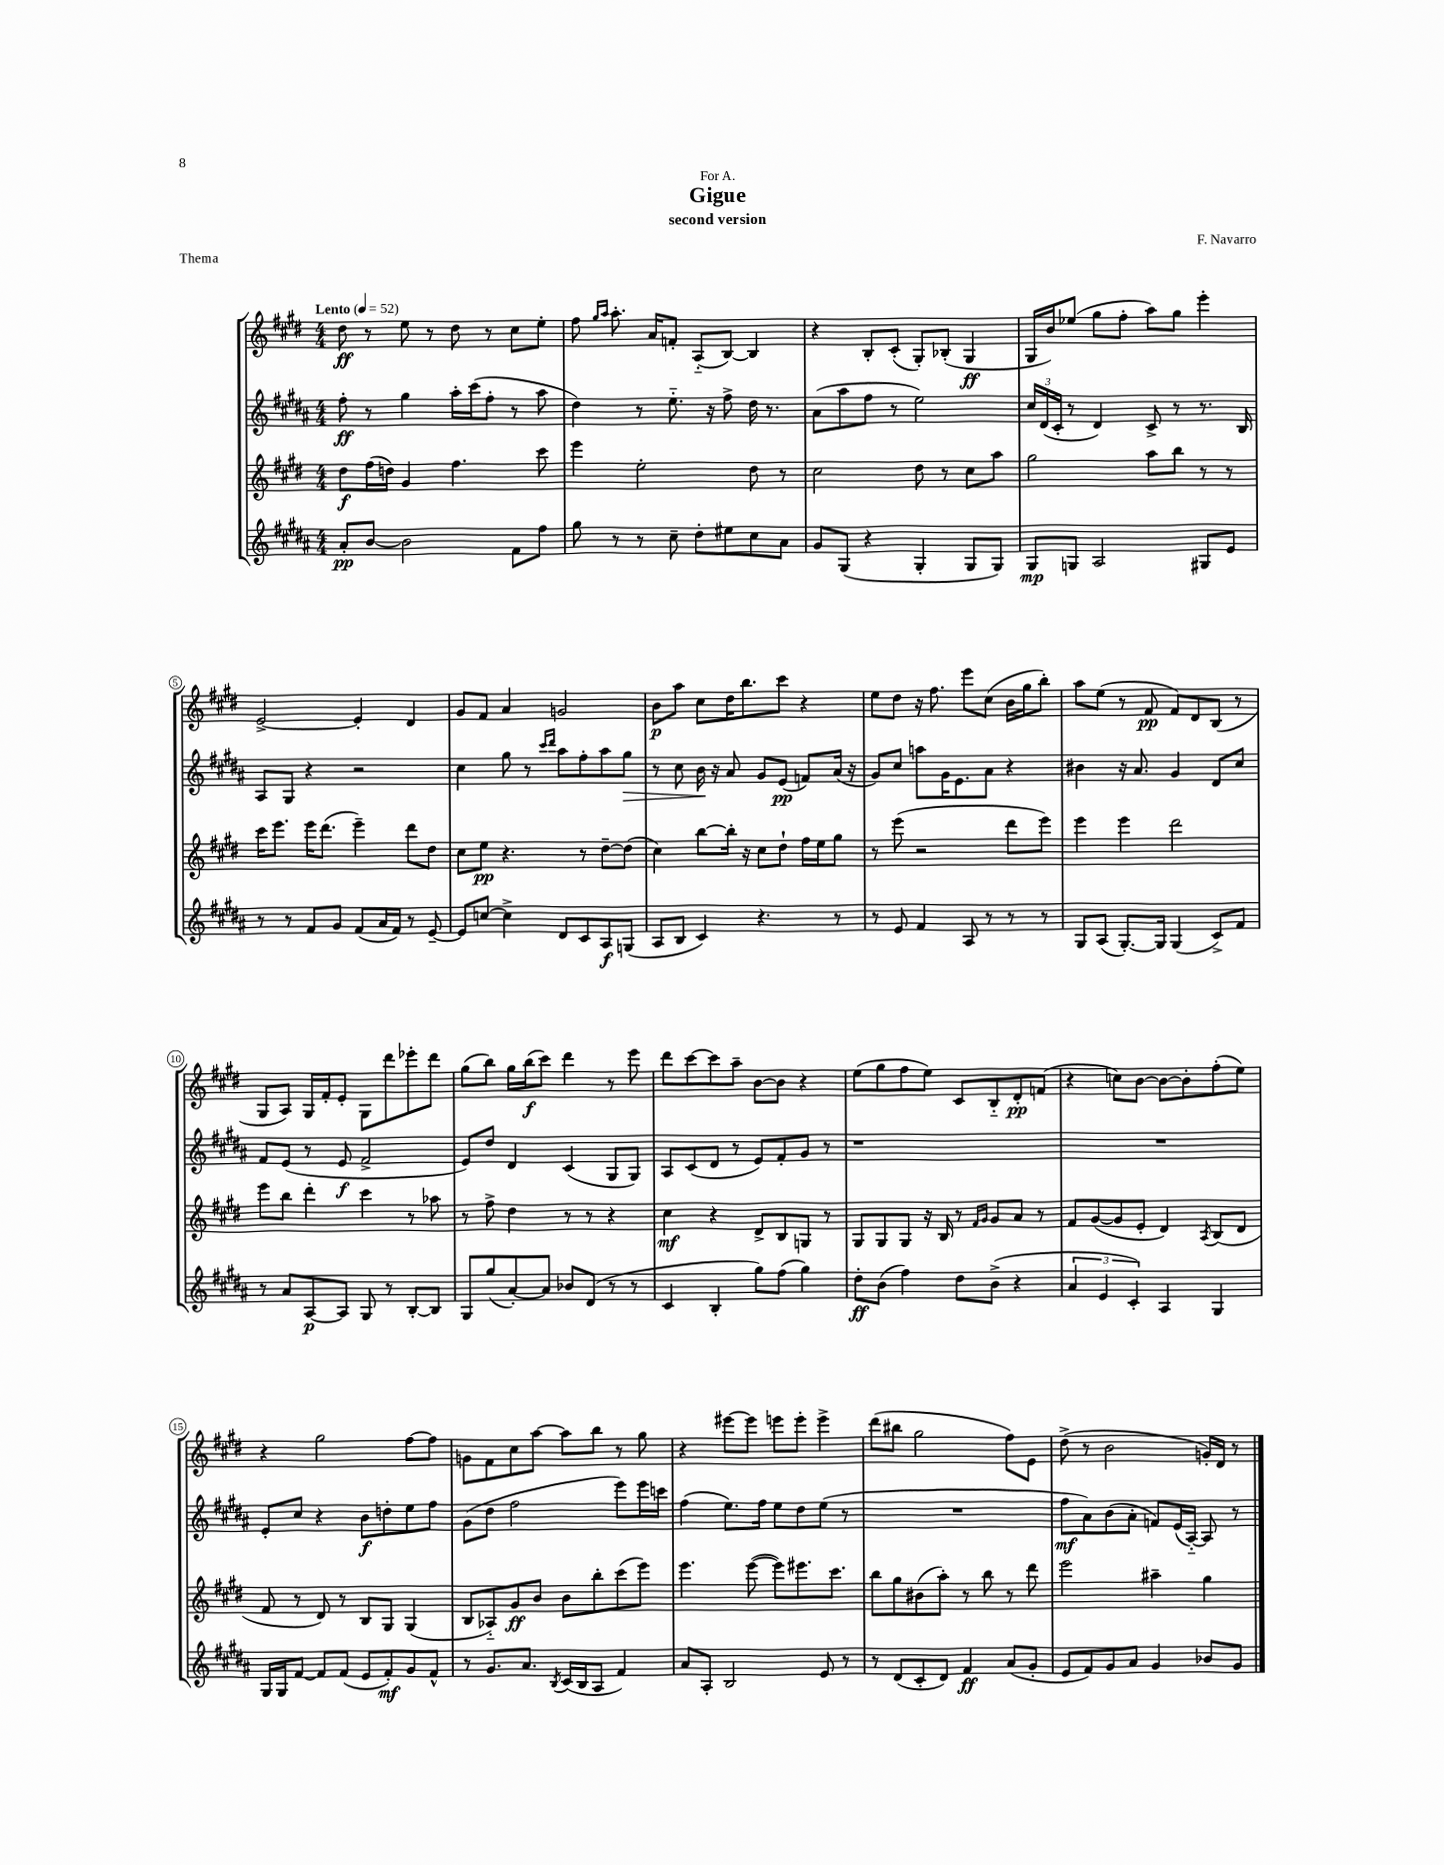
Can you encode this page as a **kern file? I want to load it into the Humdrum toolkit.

**kern	**dynam	**kern	**dynam	**kern	**dynam	**kern	**dynam
*part4	*part4	*part3	*part3	*part2	*part2	*part1	*part1
*staff4	*staff4	*staff3	*staff3	*staff2	*staff2	*staff1	*staff1
*clefG2	*	*clefG2	*	*clefG2	*	*clefG2	*
*k[f#c#g#d#a#]	*	*k[f#c#g#d#]	*	*k[f#c#g#d#a#]	*	*k[f#c#g#d#]	*
*M4/4	*	*M4/4	*	*M4/4	*	*M4/4	*
*MM52	*	*MM52	*	*MM52	*	*MM52	*
=1	=1	=1	=1	=1	=1	=1	=1
!	!	!	!	!	!	!LO:TX:a:B:t=Lento	!
8a#'/L	pp	8dd#\L	f	8ff#'\	ff	8dd#\	ff
[8b/J	.	(16ff#\L	.	8r	.	8r	.
.	.	16ddn\JJ)	.	.	.	.	.
2b\]	.	4g#/	.	4gg#\	.	8ee\	.
.	.	.	.	.	.	8r	.
.	.	4.ff#\	.	16aa#'\LL	.	8dd#\	.
.	.	.	.	(16ccc#\J	.	.	.
.	.	.	.	8ff#'\J	.	8r	.
8f#\L	.	.	.	8r	.	8cc#\L	.
8ff#\J	.	8ccc#\	.	8aa#\	.	8ee'\J	.
=2	=2	=2	=2	=2	=2	=2	=2
8gg#\	.	4eee\	.	4dd#\)	.	8ff#\	.
.	.	.	.	.	.	16qqgg#/LL	.
.	.	.	.	.	.	16qqaa/JJ	.
8r	.	.	.	.	.	8.aa'\	.
8r	.	2ee'\	.	8r	.	.	.
.	.	.	.	.	.	16a/KL	.
8cc#~\	.	.	.	8.ee\	.	8fn'/J	.
8dd#'\L	.	.	.	.	.	(8A/L	.
.	.	.	.	16r	.	.	.
8ee#X\	.	.	.	8ff#^\	.	[8B/J)	.
8cc#\	.	8dd#\	.	16dd#\	.	4B/]	.
.	.	.	.	8.r	.	.	.
8a#\J	.	8r	.	.	.	.	.
=3	=3	=3	=3	=3	=3	=3	=3
8g#/L	.	2cc#\	.	(8a#\L	.	4r	.
(8G#/J	.	.	.	8aa#\	.	.	.
4r	.	.	.	8ff#\J	.	8B'/L	.
.	.	.	.	8r	.	(8c#'/J	.
4G#'/	.	8dd#\	.	2ee\)	.	8G#'/L)	.
.	.	8r	.	.	.	(8B-X'/J	.
8G#/L	.	8cc#\L	.	.	.	4G#/	ff
8G#/J)	.	8aa\J	.	.	.	.	.
=4	=4	=4	=4	=4	=4	=4	=4
8G#/L	mp	2gg#\	.	24cc#/LL	.	16G#/LL	.
.	.	.	.	(24d#/	.	.	.
.	.	.	.	.	.	16b/J)	.
.	.	.	.	24c#'/JJ	.	.	.
8Gn/J	.	.	.	8r	.	(8ee-X/J	.
2A#/	.	.	.	4d#/)	.	8gg#\L	.
.	.	.	.	.	.	8ff#'\J	.
.	.	8aa\L	.	8c#^/	.	8aa\L)	.
.	.	8bb\J	.	8r	.	8gg#\J	.
8G#X/L	.	8r	.	8.r	.	4eee'\	.
8e/J	.	8r	.	.	.	.	.
.	.	.	.	16B/	.	.	.
!!LO:LB:g=z
=5	=5	=5	=5	=5	=5	=5	=5
8r	.	16ccc#\KL	.	8A#/L	.	[2e^/	.
.	.	8.eee\J	.	.	.	.	.
8r	.	.	.	8G#/J	.	.	.
8f#/L	.	16eee\KL	.	4r	.	.	.
.	.	(8.ddd#\J	.	.	.	.	.
8g#/J	.	.	.	.	.	.	.
(8f#/L	.	4eee~\)	.	2r	.	4e'/]	.
16a#/L	.	.	.	.	.	.	.
16f#/JJ)	.	.	.	.	.	.	.
8r	.	8ddd#\L	.	.	.	4d#/	.
[8e~/	.	8dd#\J	.	.	.	.	.
=6	=6	=6	=6	=6	=6	=6	=6
8e/L]	.	8cc#\L	.	4cc#\	.	8g#/L	.
[8ccn/J	.	8ee\J	pp	.	.	8f#/J	.
4cc^\]	.	4.r	.	8gg#\	.	4a/	.
.	.	.	.	8r	.	.	.
.	.	.	.	16qqccc#/LL	.	.	.
.	.	.	.	16qqddd#/JJ	.	.	.
8d#/L	.	.	.	8aa#\L	.	2gn/	.
8c#/	.	8r	.	8ff#'\	.	.	.
8A#/	f	[8dd#~\L	.	8aa#\	.	.	.
!	!	!	!	!	!LO:HP:b	!	!
(8Gn/J	.	(8dd#\J]	.	8gg#\J	>	.	.
=7	=7	=7	=7	=7	=7	=7	=7
8A#/L	.	4cc#\)	.	8r	.	8b\L	p
8B/J	.	.	.	8cc#\	.	8aa\J	.
4c#/)	.	[8bb\L	.	16b\	.	8cc#\L	.
.	.	.	.	16r	]	.	.
.	.	16bb'\Jk]	.	8a#/	.	16dd#\K	.
.	.	16r	.	.	.	8.bb\	.
4.r	.	8cc#\L	.	8g#/L	.	.	.
.	.	8dd#`\J	.	(8e/J	pp	8ccc#\J	.
.	.	16ff#\LL	.	8fn/L)	.	4r	.
.	.	16ee\J	.	.	.	.	.
8r	.	8gg#\J	.	(16a#/Jk	.	.	.
.	.	.	.	16r	.	.	.
=8	=8	=8	=8	=8	=8	=8	=8
8r	.	8r	.	8g#/L)	.	8ee\L	.
8e/	.	(8eee\	.	8cc#/J	.	8dd#\J	.
4f#/	.	2r	.	8aan\L	.	16r	.
.	.	.	.	.	.	8.ff#\	.
.	.	.	.	16g#\K	.	.	.
.	.	.	.	8.e\	.	.	.
8A#/	.	.	.	.	.	8eee\L	.
8r	.	.	.	8a#\J	.	(8cc#\J	.
8r	.	8ddd#\L	.	4r	.	16b\LL	.
.	.	.	.	.	.	16gg#\J	.
8r	.	8eee\J)	.	.	.	8bb'\J)	.
=9	=9	=9	=9	=9	=9	=9	=9
8G#/L	.	4eee\	.	4b#X\	.	8aa\L	.
(8A#/J	.	.	.	.	.	(8ee\J	.
[8.G#'/L)	.	4eee\	.	16r	.	8r	.
.	.	.	.	8.a#/	.	.	.
.	.	.	.	.	.	8f#/	pp
16G#/Jk]	.	.	.	.	.	.	.
(4G#/	.	2ddd#\	.	4g#/	.	8f#/L)	.
.	.	.	.	.	.	8d#/	.
8c#^/L)	.	.	.	8d#/L	.	(8B/J	.
8f#/J	.	.	.	8cc#/J	.	8r	.
!!LO:LB:g=z
=10	=10	=10	=10	=10	=10	=10	=10
8r	.	8eee\L	.	8f#/L	.	8G#/L	.
8a#/L	.	8bb\J	.	(8e/J	.	8A/J)	.
[8A#/	p	4ddd#'\	.	8r	.	16G#/LL	.
.	.	.	.	.	.	16f#'/J	.
8A#/J]	.	.	.	8e/	f	8e'/J	.
8G#/	.	4ccc#\	.	2f#^/	.	8G#\L	.
8r	.	.	.	.	.	8ddd#\	.
[8B'/L	.	8r	.	.	.	8eee-X'\	.
8B/J]	.	8aa-X\	.	.	.	8ddd#\J	.
=11	=11	=11	=11	=11	=11	=11	=11
8G#/L	.	8r	.	8e/L)	.	(8gg#\L	.
(8gg#/	.	8ff#^\	.	8dd#/J	.	8bb\J)	.
[8a#'/)	.	4dd#\	.	4d#/	.	16gg#\LL	.
.	.	.	.	.	.	(16bb\J	f
8a#/J]	.	.	.	.	.	8ccc#\J)	.
8b-X/L	.	8r	.	(4c#/	.	4ddd#\	.
(8d#/J	.	8r	.	.	.	.	.
8r	.	4r	.	8G#/L	.	8r	.
8r	.	.	.	8G#/J)	.	8eee\	.
=12	=12	=12	=12	=12	=12	=12	=12
4c#/	.	4cc#\	mf	8A#/L	.	8ddd#\L	.
.	.	.	.	(8c#/	.	[8ccc#\	.
4B'/	.	4r	.	8d#/J	.	8ccc#\]	.
.	.	.	.	8r	.	8aa~\J	.
8gg#\L)	.	8d#^/L	.	8e/L)	.	[8b\L	.
(8ff#\J	.	8B/	.	8f#'/	.	8b\J]	.
4gg#\)	.	8Gn/J	.	8g#/J	.	4r	.
.	.	8r	.	8r	.	.	.
=13	=13	=13	=13	=13	=13	=13	=13
8dd#'\L	ff	8G#/L	.	1r	.	(8ee\L	.
(8b\J	.	8G#/	.	.	.	8gg#\	.
4ff#\)	.	8G#/J	.	.	.	8ff#\	.
.	.	16r	.	.	.	8ee\J)	.
.	.	16B/	.	.	.	.	.
8dd#\L	.	8r	.	.	.	8c#/L	.
.	.	16qqf#/LL	.	.	.	.	.
.	.	16qqg#/JJ	.	.	.	.	.
(8b^\J	.	8g#/L	.	.	.	8B/	.
4r	.	8a/J	.	.	.	8d#'/	pp
.	.	8r	.	.	.	(8fn/J	.
=14	=14	=14	=14	=14	=14	=14	=14
6a#/	.	8f#/L	.	1r	.	4r	.
.	.	([8g#/	.	.	.	.	.
6e/	.	.	.	.	.	.	.
.	.	8g#/]	.	.	.	8ccn\L)	.
6c#'/)	.	.	.	.	.	.	.
.	.	8e'/J	.	.	.	[8b\J	.
4A#/	.	4d#/)	.	.	.	8b\L_	.
.	.	.	.	.	.	8b'\]	.
.	.	8qA/	.	.	.	.	.
4G#/	.	(8B/L	.	.	.	(8ff#'\	.
.	.	8d#/J	.	.	.	8ee\J)	.
!!LO:LB:g=z
=15	=15	=15	=15	=15	=15	=15	=15
16G#/LL	.	8f#/	.	8e'/L	.	4r	.
16G#/J	.	.	.	.	.	.	.
[8f#/J	.	8r	.	8cc#/J	.	.	.
8f#/L]	.	8d#/)	.	4r	.	2gg#\	.
(8f#/J	.	8r	.	.	.	.	.
8e/L	.	8B/L	.	8b\L	f	.	.
8f#'/)	mf	8G#/J	.	8ddn'\	.	.	.
8g#/	.	(4G#/	.	8ee\	.	[8ff#\L	.
8f#^^/J	.	.	.	8ff#\J	.	8ff#\J]	.
=16	=16	=16	=16	=16	=16	=16	=16
8r	.	8B/L	.	(8g#\L	.	8gn\L	.
8.g#/L	.	8A-X/)	.	8dd#\J	.	8f#\	.
.	.	8g#/	ff	2ff#\	.	8cc#\	.
8.a#/J	.	.	.	.	.	.	.
.	.	8b/J	.	.	.	[8aa\J	.
8qB/	.	.	.	.	.	.	.
(16c#/LL	.	8b\L	.	.	.	8aa\L]	.
16B/J	.	.	.	.	.	.	.
8A#/J	.	8bb'\	.	.	.	8bb\J	.
4f#/)	.	(8ccc#\	.	8eee\L)	.	8r	.
.	.	8eee\J)	.	16eee\L	.	8gg#\	.
.	.	.	.	16cccn\JJ	.	.	.
=17	=17	=17	=17	=17	=17	=17	=17
8a#/L	.	4.eee\	.	(4ff#\	.	4r	.
8A#'/J	.	.	.	.	.	.	.
2B/	.	.	.	8.ee\L)	.	[8eee#X\L	.
.	.	([8eee\	.	.	.	8eee#\J]	.
.	.	.	.	16ff#\Jk	.	.	.
.	.	8eee\L])	.	8ee\L	.	8eeen\L	.
.	.	8.eee#X\	.	8dd#\	.	8eee'\J	.
8e/	.	.	.	(8ee\J	.	4eee^\	.
.	.	8.ccc#\J	.	.	.	.	.
8r	.	.	.	8r	.	.	.
=18	=18	=18	=18	=18	=18	=18	=18
8r	.	8bb\L	.	1r	.	(8ddd#\L	.
(8d#/L	.	8gg#\	.	.	.	8bb#X\J	.
8c#'/	.	(8b#X\	.	.	.	2gg#\	.
8d#/J)	.	8aa'\J)	.	.	.	.	.
4f#/	ff	8r	.	.	.	.	.
.	.	8bb\	.	.	.	.	.
(8a#/L	.	8r	.	.	.	8ff#\L)	.
8g#'/J	.	8ddd#\	.	.	.	8e\J	.
=19	=19	=19	=19	=19	=19	=19	=19
8e/L	.	2eee\	.	8ff#\L	mf	(8dd#^\	.
8f#/)	.	.	.	8a#\)	.	8r	.
8g#/	.	.	.	(8b\	.	2b\	.
8a#/J	.	.	.	8a#'\J	.	.	.
4g#/	.	4aa#X~\	.	8fn/L)	.	.	.
.	.	.	.	(16e/L	.	.	.
.	.	.	.	[16A#/JJ)	.	.	.
8b-X/L	.	4gg#\	.	8A#/]	.	16gn'/LL)	.
.	.	.	.	.	.	16d#/JJ	.
8g#/J	.	.	.	8r	.	8r	.
==	==	==	==	==	==	==	==
*-	*-	*-	*-	*-	*-	*-	*-
